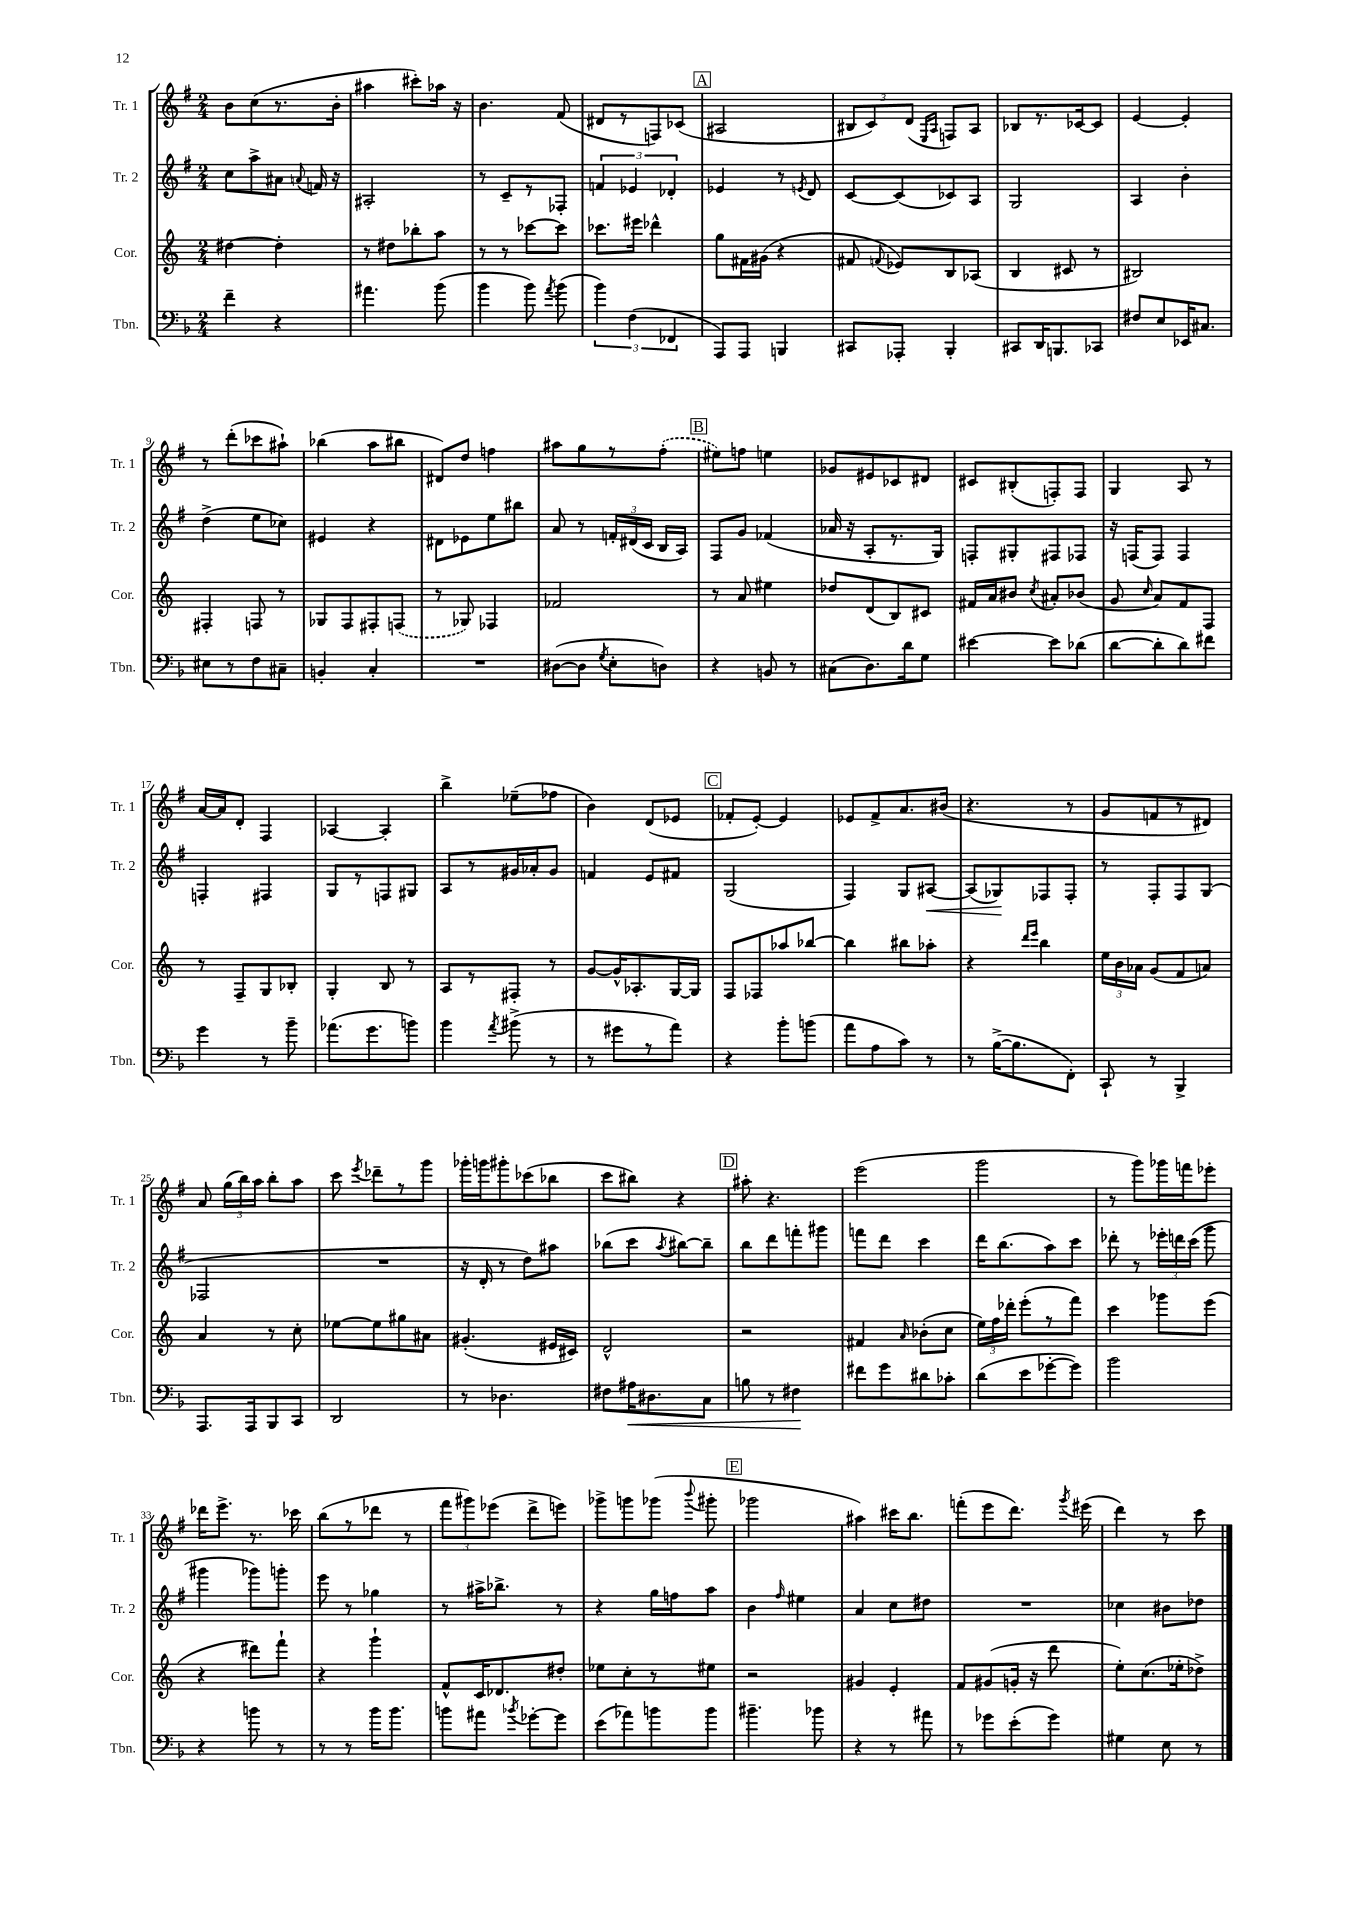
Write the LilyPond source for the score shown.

<<
\new StaffGroup <<
\new Staff = "s0" \with { instrumentName = "Tr. 1" shortInstrumentName = "Tr. 1" } {
    \clef treble \key g \major \numericTimeSignature \time 2/4
    \autoBeamOff b'8[ c''8( r8. b'16]-. |
    ais''4 cis'''8[-.) aes''16] r16 |
    b'4. fis'8( |
    dis'8[ r8 f8) ces'8]( |
    \mark \markup { \box "A" } ais2 |
    \tuplet 3/2 { bis8[ c'8) d'8]( } \grace { e16[ a16] } f8[) a8] |
    bes8[ r8. ces'16~ ces'8] |
    e'4~ e'4-. |
    r8 d'''8[-.( ces'''8 ais''8]-!) |
    bes''4( a''8[ bis''8] |
    dis'8[) d''8] f''4 |
    ais''8[ g''8 r8 \once \slurDashed fis''8]-.( |
    \mark \markup { \box "B" } eis''8[) f''8] e''4 |
    ges'8[ eis'8 ces'8 dis'8] |
    cis'8[ bis8-.( f8-.) f8] |
    g4 a8 r8 |
    a'16[~ a'16 d'8]-. fis4 |
    aes4~ aes4-. |
    b''4-> ees''8[--( fes''8] |
    b'4) d'8[( ees'8] |
    \mark \markup { \box "C" } fes'8[-. e'8]~-.) e'4 |
    ees'8[ fis'8-> a'8. bis'16]( |
    r4. r8 |
    g'8[ f'8 r8 dis'8]) |
    a'8 \tuplet 3/2 { g''16[( b''16) a''16] } b''8[-. a''8] |
    c'''8 \acciaccatura { e'''8 } des'''8[-- r8 g'''8] |
    ges'''16[-. g'''16 gis'''8-. ces'''8( bes''8] |
    c'''8[ bis''8]) r4 |
    \mark \markup { \box "D" } ais''8-. r4. |
    e'''2( |
    g'''2 |
    r8 g'''8[) ges'''16 f'''16 ees'''8]-. |
    des'''16[ e'''8.]-> r8. ces'''16 |
    b''8[( r8 des'''8] r8 |
    \tuplet 3/2 { fis'''8[ gis'''8) ees'''8]( } d'''8[-> e'''8]) |
    ges'''8[-> g'''8 ges'''8]( \appoggiatura { b'''8 } gis'''8-. |
    \mark \markup { \box "E" } ges'''2 |
    ais''4) cis'''16[ b''8.] |
    f'''8[-.( e'''8 d'''8.]) \acciaccatura { g'''8 } eis'''16( |
    d'''4) r8 c'''8 \bar "|." |
}
\new Staff = "s1" \with { instrumentName = "Tr. 2" shortInstrumentName = "Tr. 2" } {
    \clef treble \key g \major \numericTimeSignature \time 2/4
    \autoBeamOff c''8[ a''8-> ais'8] \appoggiatura { a'8 } f'16 r16 |
    ais2-. |
    r8 c'8[-- r8 fes8]-. |
    \tuplet 3/2 { f'4 ees'4 des'4-. } |
    \mark \markup { \box "A" } ees'4 r8 \acciaccatura { e'8 } d'8 |
    c'8[~ c'8( ces'8) a8] |
    g2 |
    a4 b'4-. |
    d''4->( e''8[ ces''8]) |
    eis'4 r4 |
    dis'8[ ees'8 e''8 bis''8] |
    a'8 r8 \tuplet 3/2 { f'16[-. dis'16( c'16] } b16[ a16]) |
    \mark \markup { \box "B" } fis8[ g'8] fes'4( |
    aes'16 r16 a8[-. r8. g16]) |
    f8[-. gis8-. fis8 fes8] |
    r16 f16[( f8]) f4 |
    f4-. fis4 |
    g8[ r8 f8 gis8] |
    a8[ r8 gis'16 aes'16-. gis'8] |
    f'4 e'8[ fis'8] |
    \mark \markup { \box "C" } g2( |
    fis4) g8[ ais8]~\< |
    ais8[( ges8\!) fes8 fes8]-. |
    r8 fis8[-. fis8 g8]( |
    fes2 |
    R2 |
    r16 d'16-. r8 d''8[) ais''8] |
    bes''8[( c'''8] \acciaccatura { a''8 } bis''8[~) bis''8]-- |
    \mark \markup { \box "D" } b''8[ d'''8 f'''8-. gis'''8] |
    f'''8[ d'''8] c'''4 |
    d'''16[ b''8.( a''8) c'''8] |
    des'''8-. r8 \tuplet 3/2 { ees'''16[-. d'''16 c'''16]( } g'''8 |
    gis'''4 ges'''8[) g'''8]-. |
    e'''8 r8 ges''4 |
    r8 ais''16[-> bes''8.]-> r8 |
    r4 g''16[ f''16 a''8] |
    \mark \markup { \box "E" } b'4 \grace { fis''16 } eis''4 |
    a'4 c''8[ dis''8] |
    R2 |
    ces''4 bis'8[ des''8] \bar "|." |
}
\new Staff = "s2" \with { instrumentName = "Cor." shortInstrumentName = "Cor." } {
    \clef treble \key c \major \numericTimeSignature \time 2/4
    \autoBeamOff dis''4~ dis''4-. |
    r8 dis''8[ bes''8-. a''8] |
    r8 r8 ces'''8[~ ces'''8] |
    ces'''8.[ eis'''16] des'''4-^ |
    \mark \markup { \box "A" } g''8[ fis'16 gis'16]( r4 |
    fis'8 \appoggiatura { f'8 } ees'8[) b8 aes8]( |
    b4 cis'8 r8 |
    bis2) |
    fis4-. f8 r8 |
    ges8[ f8 fis8-. \once \slurDashed f8]( |
    r8 ges8) fes4 |
    fes'2 |
    \mark \markup { \box "B" } r8 a'8 eis''4 |
    des''8[ d'8( b8) cis'8] |
    fis'16[ a'16 bis'8] \acciaccatura { c''8 } ais'8[-. bes'8]( |
    g'8 \grace { c''16 } a'8[) f'8 f8] |
    r8 f8[-- g8 bes8]-. |
    g4-. b8 r8 |
    a8[ r8 fis8]-. r8 |
    g'8[~ g'16-^ aes8.-. g16~ g16] |
    \mark \markup { \box "C" } f8[ fes8 aes''8 bes''8]~ |
    bes''4 bis''8[ aes''8]-. |
    r4 \grace { d'''16[ e'''16] } b''4 |
    \tuplet 3/2 { e''16[ b'16 aes'16] } g'8[( f'8 a'8]) |
    a'4 r8 c''8-. |
    ees''8[~ ees''8 gis''8 ais'8] |
    gis'4.-.( eis'16[ cis'16]) |
    d'2-^ |
    \mark \markup { \box "D" } r2 |
    fis'4 \grace { a'16 } bes'8[-.( c''8] |
    \tuplet 3/2 { e''16[) f''16 des'''16]-. } e'''8[-.( r8 f'''8]) |
    c'''4 ges'''8[ e'''8]( |
    r4 dis'''8[) f'''8]-! |
    r4 g'''4-! |
    f'8[-^ c'16 des'8. dis''8]-. |
    ees''8[ c''8-. r8 eis''8] |
    \mark \markup { \box "E" } r2 |
    gis'4 e'4-. |
    f'8[ gis'8( g'16]-. r16 d'''8 |
    e''8[-.) c''8.( ees''16-. des''8]->) \bar "|." |
}
\new Staff = "s3" \with { instrumentName = "Tbn." shortInstrumentName = "Tbn." } {
    \clef bass \key f \major \numericTimeSignature \time 2/4
    \autoBeamOff f'4-- r4 |
    ais'4. bes'8( |
    bes'4 bes'8) \acciaccatura { a'8 } bes'8( |
    \tuplet 3/2 { bes'4) f4( fes,4 } |
    \mark \markup { \box "A" } a,,8[) a,,8] b,,4 |
    cis,8[ aes,,8]-. bes,,4-. |
    cis,8[ d,16 b,,8. ces,8] |
    fis8[ e8 ees,16 cis8.] |
    eis8[ r8 f8 cis8]-- |
    b,4-. c4-. |
    R2 |
    dis8[~( dis8] \acciaccatura { g8 } e8[-. d8]) |
    \mark \markup { \box "B" } r4 b,8 r8 |
    cis8[( d8.) d'16 g8] |
    eis'4~ eis'8[ des'8]( |
    d'8[~ d'8-. d'8) fis'8] |
    g'4 r8 bes'8-- |
    aes'8.[( g'8. b'8]) |
    bes'4 \acciaccatura { a'8 } bis'8->( r8 |
    r8 gis'8[ r8 a'8]) |
    \mark \markup { \box "C" } r4 bes'8[-. b'8]( |
    a'8[ a8 c'8]) r8 |
    r8 bes16[~->( bes8. f,8]-.) |
    c,8-! r8 bes,,4-> |
    a,,8.[ a,,16 bes,,8 c,8] |
    d,2 |
    r8 des4. |
    fis8[ ais16\< dis8. c8] |
    \mark \markup { \box "D" } b8 r8 fis4\! |
    fis'8[ g'8 dis'8 ces'8]-. |
    d'8[( e'8 ges'8~-. ges'8]) |
    bes'2 |
    r4 b'8 r8 |
    r8 r8 bes'16[ bes'8.] |
    b'8[ ais'8] \acciaccatura { bes'8 } ges'8[~-. ges'8] |
    e'8[( aes'8) b'8 b'8] |
    \mark \markup { \box "E" } bis'4.-- bes'8 |
    r4 r8 ais'8 |
    r8 ges'8[ e'8-.( ges'8]) |
    gis4 e8 r8 \bar "|." |
}
>>
>>
